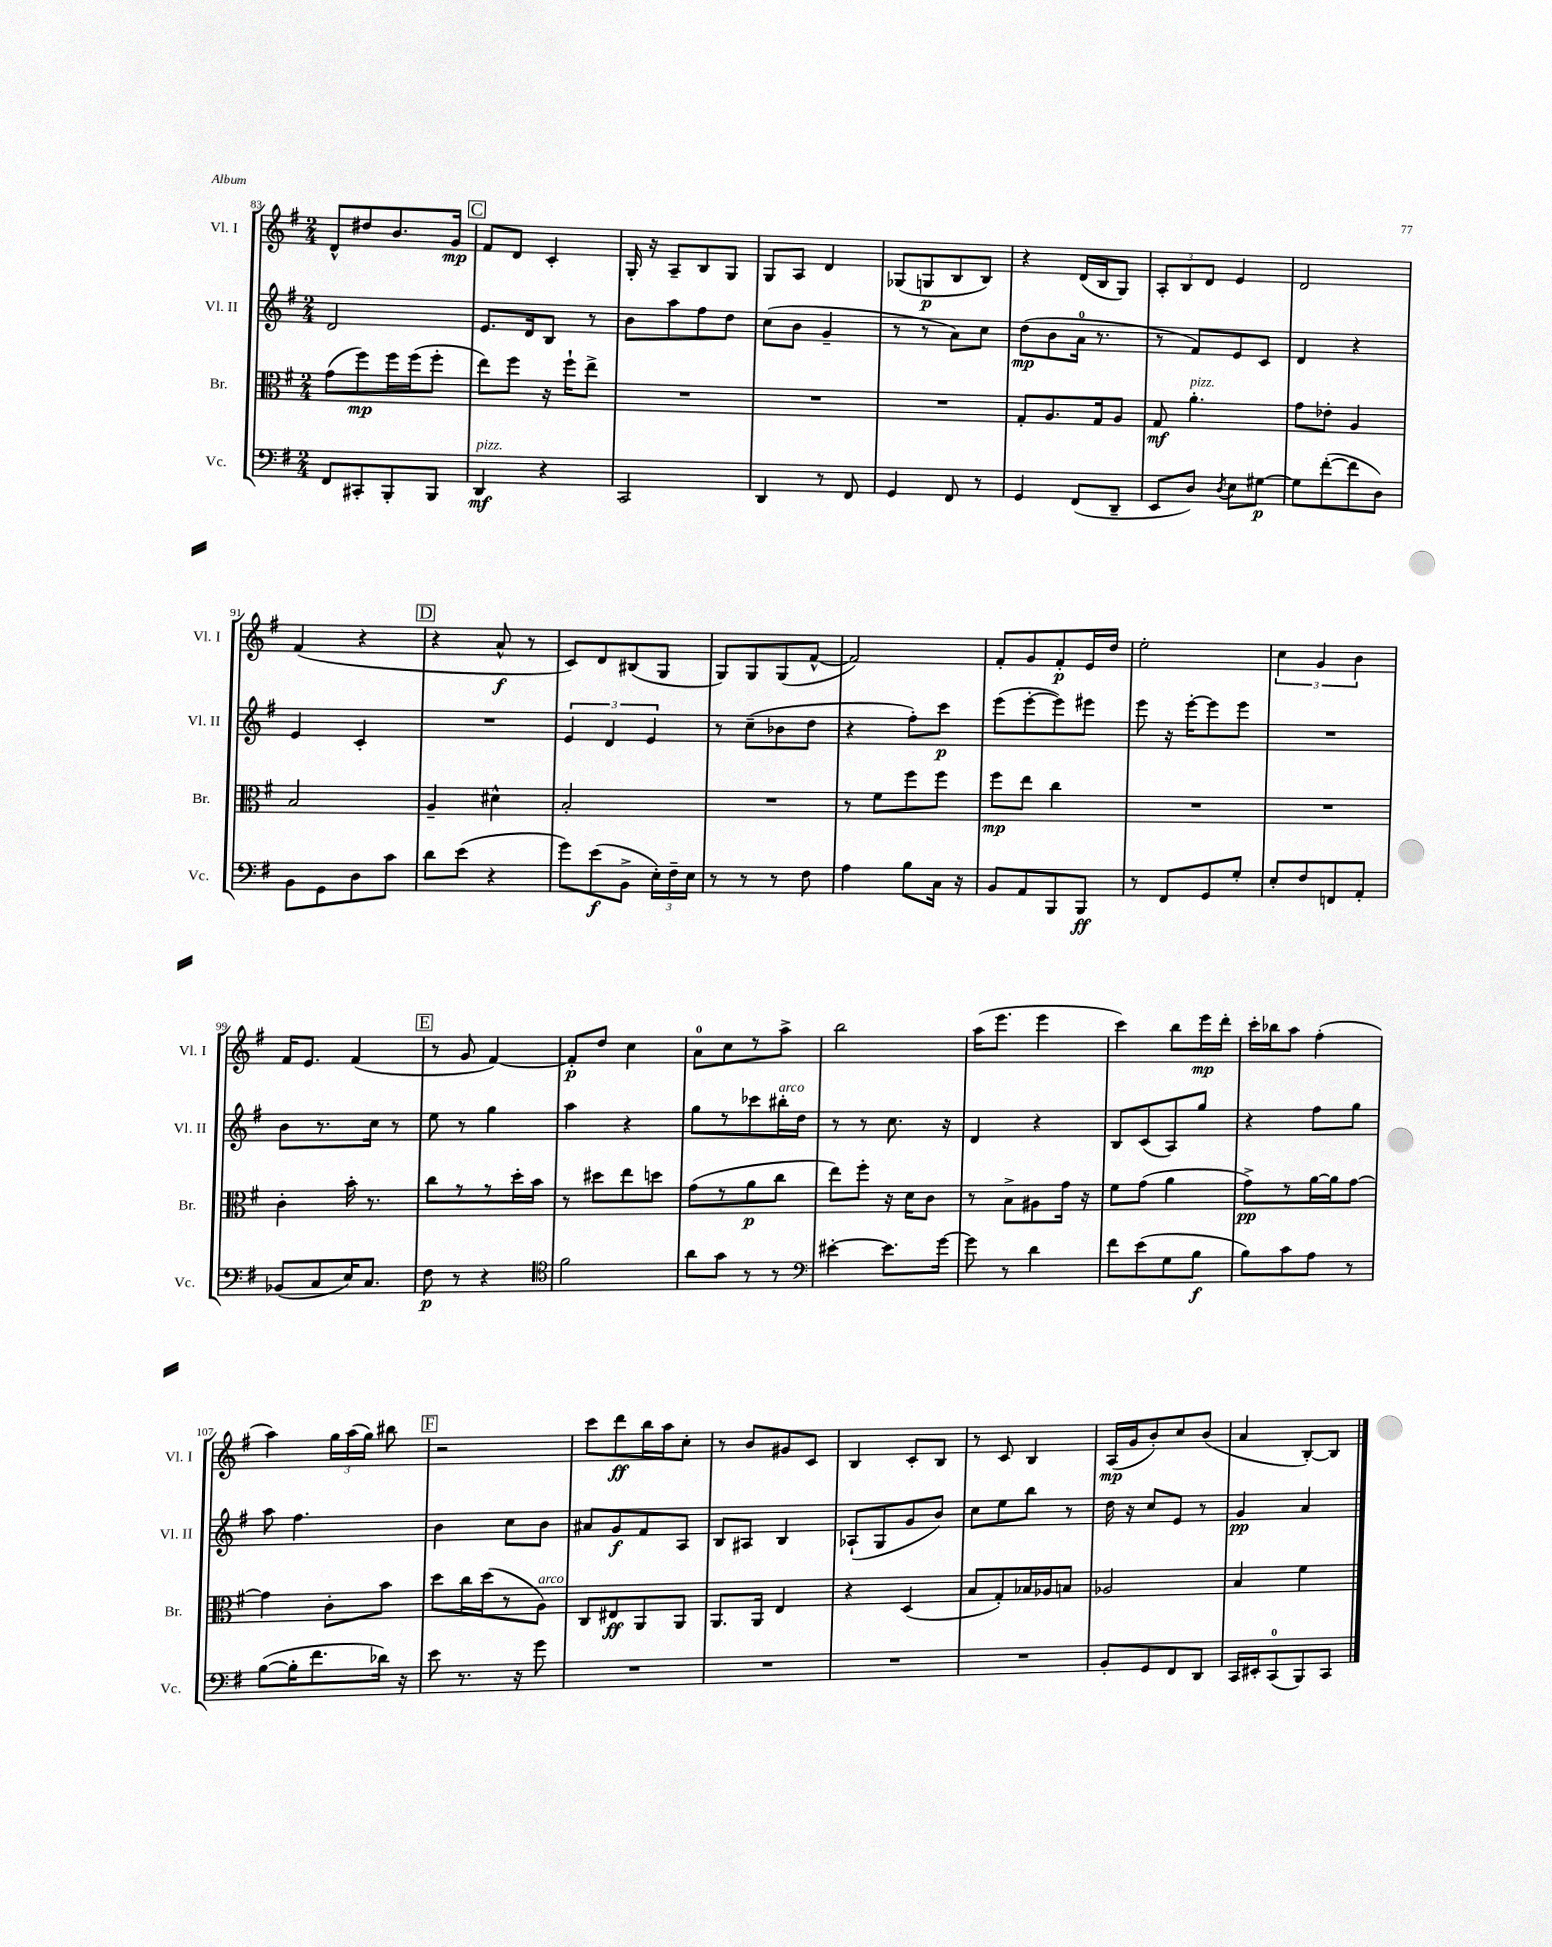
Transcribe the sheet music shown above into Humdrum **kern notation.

**kern	**kern	**kern	**kern
*staff4	*staff3	*staff2	*staff1
*clefF4	*clefC3	*clefG2	*clefG2
*k[f#]	*k[f#]	*k[f#]	*k[f#]
*M2/4	*M2/4	*M2/4	*M2/4
8FF#/L	(8g\L	2d/	8d^^/L
8CC#'/	8ff#\)	.	8dd#/
8BBB'/	16ff#\L	.	8.b/
.	(16ff#\J	.	.
8BBB/J	8ff#'\J	.	.
.	.	.	16g/Jk
=	=	=	=
4DD/	8ee\L)	8.e/L	8f#/L
.	8ff#\J	.	8d/J
.	.	16d/k	.
4r	16r	8B/J	4c'/
.	16ff#`\LK	.	.
.	8ee^\J	8r	.
=	=	=	=
2CC/	2r	8b\L	16G'/
.	.	.	16r
.	.	8aa\	8A~/L
.	.	8ff#\	8B/
.	.	8dd\J	8G/J
=	=	=	=
4DD/	2r	(8cc\L	8G/L
.	.	8b\J	8A/J
8r	.	4g~/	4d/
8FF#/	.	.	.
=	=	=	=
4GG/	2r	8r	(8G-/L
.	.	8r	8G/
8FF#/	.	8a\L)	8B/
8r	.	8cc\J	8B/J)
=	=	=	=
4GG/	8G'/L	(8dd\L	4r
.	8.A/	8b\	.
(8FF#/L	.	16a\Jk	(16d/LL
.	16G/k	8.r	16B/J
8DD~/J	8A/J	.	8G/J)
=	=	=	=
8EE/L	8G/	8r	12A'/L
.	.	.	12B/
8D/J)	4.a'\	8f#/L)	.
.	.	.	12d/J
8qD/	.	.	.
8E\L	.	8e/	4e/
[8G#\J	.	8c/J	.
=	=	=	=
8G#\]L	8g\L	4d/	2d/
([8f#'\	8e-'\J	.	.
8f#\]	4A/	4r	.
8D\J)	.	.	.
=	=	=	=
8BB\L	2B/	4e/	(4f#/
8GG\	.	.	.
8D\	.	4c'/	4r
8c\J	.	.	.
=	=	=	=
8d\L	4A~/	2r	4r
(8e\J	.	.	.
4r	4d#^^\	.	8a^^/
.	.	.	8r
=	=	=	=
8g\L)	2B'/	6e/	8c/L)
(8e\	.	.	8d/
.	.	6d/	.
8BB^\J	.	.	(8B#/
.	.	6e/	.
24E'\LL)	.	.	8G/J
24F#~\	.	.	.
24E\JJ	.	.	.
=	=	=	=
8r	2r	8r	8G/L)
8r	.	(8cc~\L	8G/
8r	.	8b-\	(8G/
8F#\	.	8dd\J	[8f#^^/J
=	=	=	=
4A\	8r	4r	2f#/])
.	8f#\L	.	.
8B\L	8ff#\	8ff#'\L)	.
16C\Jk	8ff#\J	8ccc\J	.
16r	.	.	.
=	=	=	=
8BB/L	8ff#\L	(8eee\L	8f#'/L
8AA/	8ee\J	[8eee'\	8g/
8BBB/	4cc\	8eee\])	8f#'/
8BBB/J	.	8eee#\J	16e/L
.	.	.	16dd/JJ
=	=	=	=
8r	2r	8eee\	2ee'\
8FF#/L	.	16r	.
.	.	[16eee'\LK	.
8GG/	.	8eee\]	.
8G'/J	.	8eee\J	.
=	=	=	=
8E'/L	2r	2r	6cc\
8F#/	.	.	.
.	.	.	6g/
8FF/	.	.	.
.	.	.	6b\
8AA'/J	.	.	.
=	=	=	=
(8BB-/L	4c'\	8b\L	16f#/LK
.	.	.	8.e/J
8C/	.	8.r	.
16E/K)	16b'\	.	(4f#/
8.C/J	8.r	16cc\Jk	.
.	.	8r	.
=	=	=	=
8F#\	8cc\L	8ee\	8r
8r	8r	8r	8g/
4r	8r	4gg\	[4f#/)
.	16dd'\L	.	.
.	16b\JJ	.	.
=	=	=	=
*clefC4	*	*	*
2f#\	8r	4aa\	8f#'/]L
.	8dd#\L	.	8dd/J
.	8ee\	4r	4cc\
.	8dd\J	.	.
=	=	=	=
8a\L	(8g\L	8gg\L	8a\L
8g\J	8r	8r	8cc\
8r	8a\	8ccc-\	8r
8r	8cc\J	16bb#'\L	8aa^\J
.	.	16dd\JJ	.
=	=	=	=
*clefF4	*	*	*
[4e#'\	8ee\L)	8r	2bb\
.	8ff#'\J	8r	.
8.e#\]L	16r	8.cc\	.
.	16d\LK	.	.
.	8c\J	.	.
[16g\Jk	.	16r	.
=	=	=	=
8g\]	8r	4d/	(16aa\LK
.	.	.	8.eee\J
8r	8B^\L	.	.
4d\	8A#\	4r	4eee\
.	16g\Jk	.	.
.	16r	.	.
=	=	=	=
8f#\L	8f#\L	8B/L	4ccc\)
(8e\	(8g\J	(8c/	.
8G\	4a\	8A/)	8bb\L
8B\J	.	8gg/J	16eee\L
.	.	.	16ddd'\JJ
=	=	=	=
8B\L)	8g^\L)	4r	16ccc'\LL
.	.	.	16bb-\J
8c\	8r	.	8aa\J
8A\J	[16a\L	8ff#\L	(4ff#'\
.	16a\]J	.	.
8r	[8g\J	8gg\J	.
=	=	=	=
([8B\L	4g\]	8aa\	4aa\)
16B'\]K	.	4.ff#\	.
8.f#\	.	.	.
.	8c'\L	.	24gg\LL
.	.	.	(24aa\
.	.	.	24gg\JJ)
16d-\Jk)	8b\J	.	8bb#\
16r	.	.	.
=	=	=	=
8e\	8dd\L	4b\	2r
8.r	16cc\L	.	.
.	(16dd\J	.	.
.	8r	8cc\L	.
16r	.	.	.
8g\	8A\J)	8b\J	.
=	=	=	=
2r	8C/L	8a#/L	8ccc\L
.	8E#/	8g/	8ddd\
.	8AA/	8f#/	16bb\L
.	.	.	16aa\J
.	8AA/J	8A/J	8cc'\J
=	=	=	=
2r	8.AA/L	8B/L	8r
.	.	8A#/J	8b/L
.	16AA/Jk	.	.
.	4E/	4B/	8g#/
.	.	.	8c/J
=	=	=	=
2r	4r	(8A-`/L	4B/
.	.	8G/	.
.	(4D/	8g/	8c'/L
.	.	8b/J)	8B/J
=	=	=	=
2r	8B/L	8cc\L	8r
.	8G'/)	8ee\	8c/
.	16B-/L	8bb\J	4B/
.	16A-/J	.	.
.	8B/J	8r	.
=	=	=	=
8BB'/L	2A-/	16dd\	(16A/LL
.	.	16r	16g/J
8GG/	.	8cc/L	8b'/)
8FF#/	.	8e/J	8cc/
8DD/J	.	8r	(8b/J
=	=	=	=
16CC/LL	4B/	4g/	4a/
16EE#'/J	.	.	.
(8CC/	.	.	.
8BBB/)	4f#\	4a/	[8B'/L)
8CC/J	.	.	8B/]J
==	==	==	==
*-	*-	*-	*-
